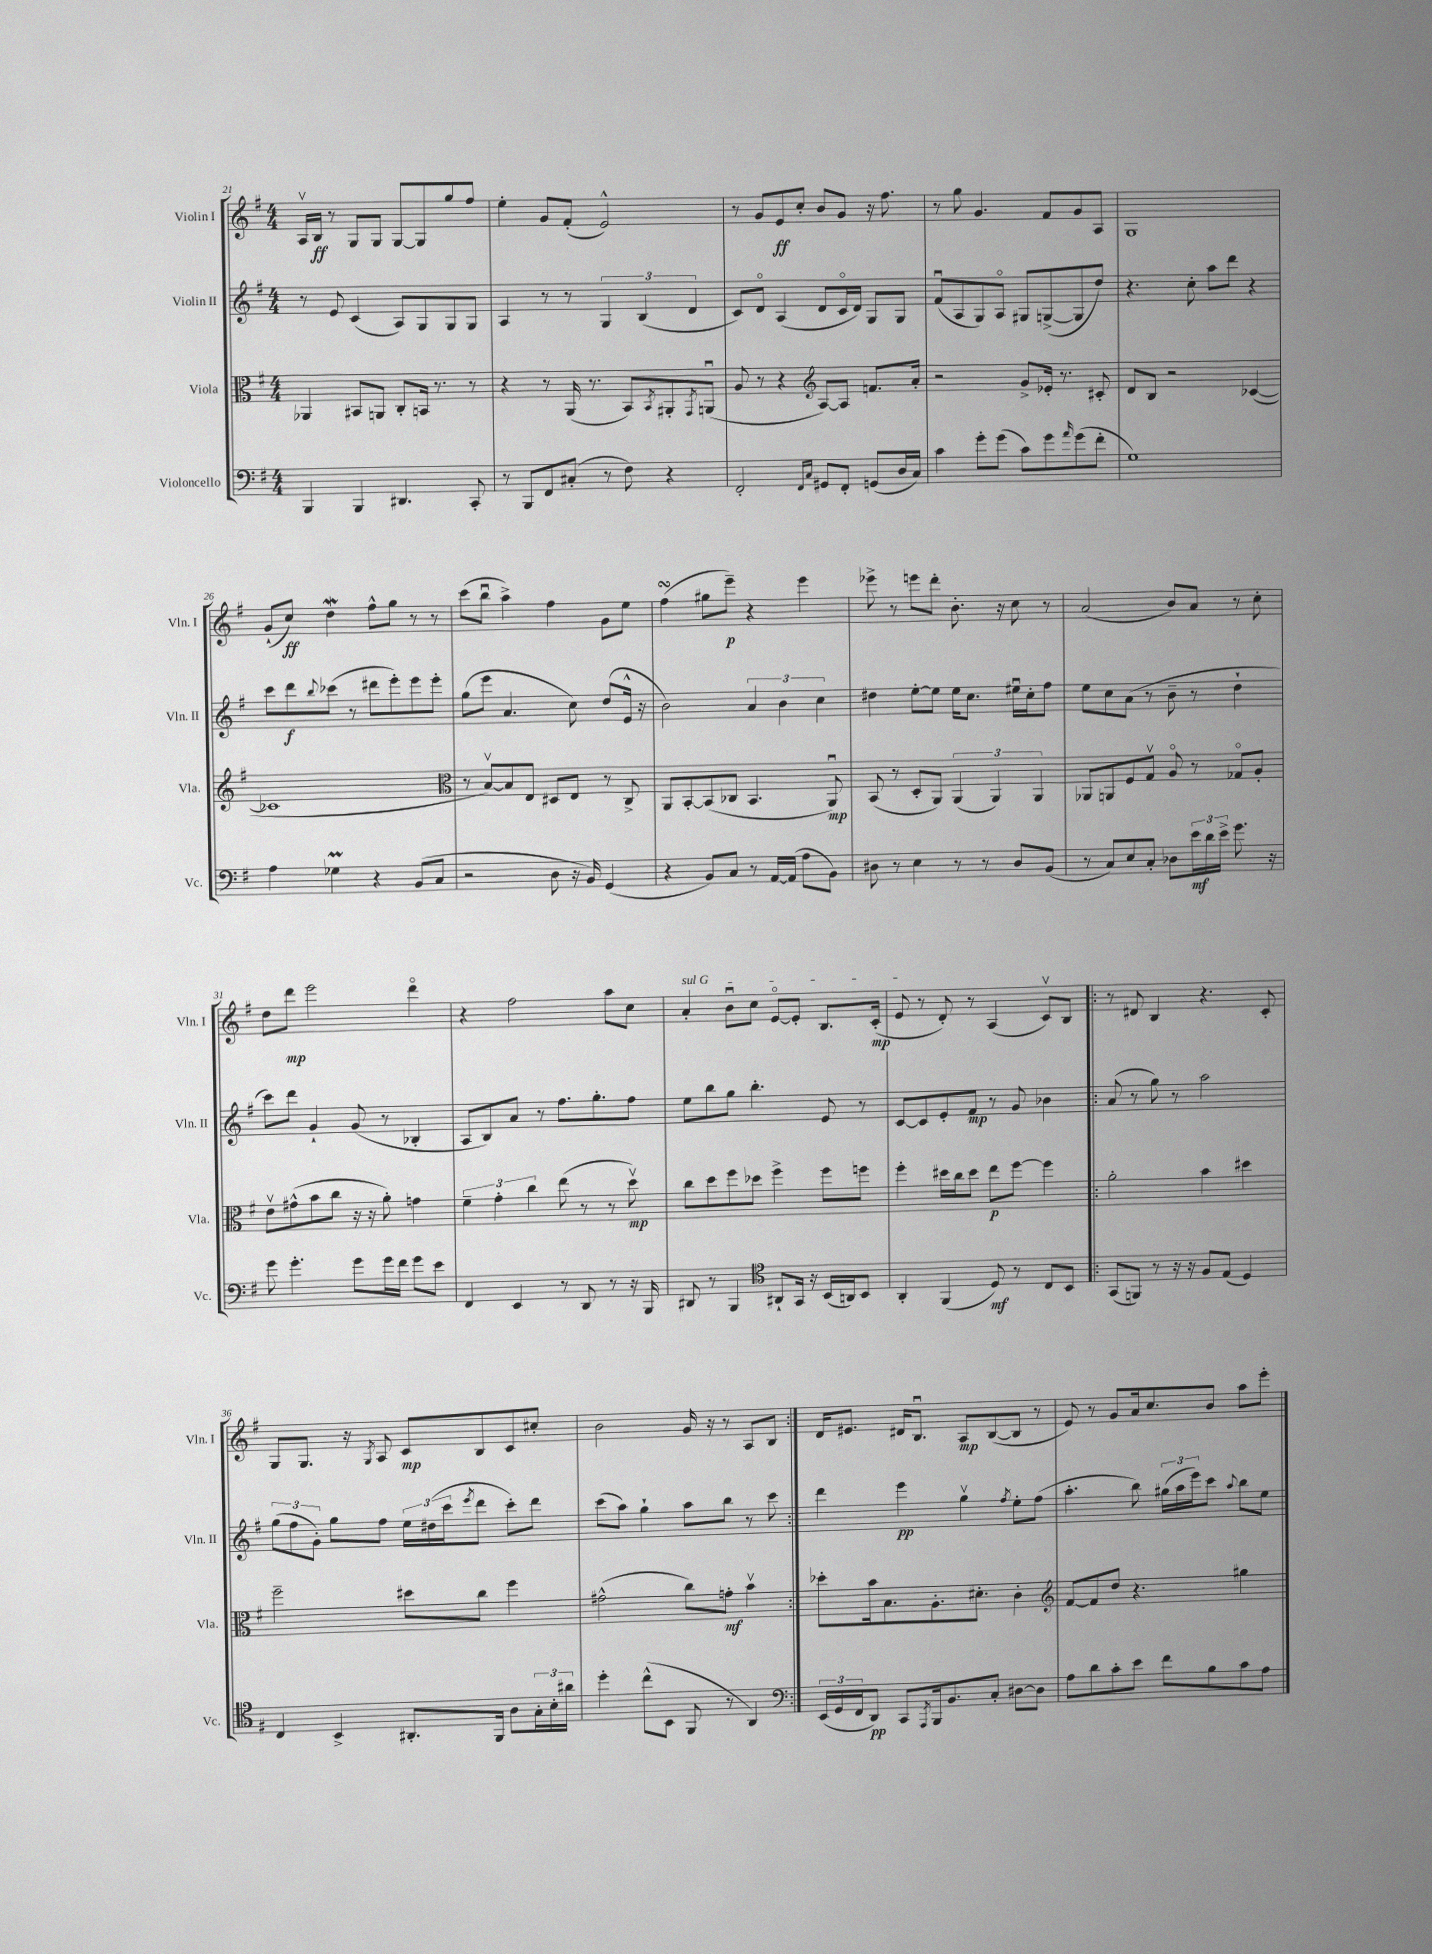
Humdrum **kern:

**kern	**kern	**kern	**kern
*staff4	*staff3	*staff2	*staff1
*clefF4	*clefC3	*clefG2	*clefG2
*k[f#]	*k[f#]	*k[f#]	*k[f#]
*M4/4	*M4/4	*M4/4	*M4/4
4BBB	4AA-	8r	16Av
.	.	.	16B
.	.	8e	8r
4BBB	8BB#	(4c	8G
.	8AA	.	8G
4.DD#	8C'	8A)	[8G
.	16BB	8G	8G]
.	8.r	.	.
.	.	8G	8gg
8CC'	8r	8G	8ff#
=	=	=	=
8r	4r	4A	4ee'
8BBB	.	.	.
8FF#	8r	8r	8g
(8C#'	(16AA	8r	(8f#'
.	8.r	.	.
8r	.	6G	2e^^)
8F#)	8BB)	.	.
.	.	(6B	.
.	8qBB	.	.
4r	8AA#'	.	.
.	.	6d	.
.	8qGG	.	.
.	(8AAu	.	.
=	=	=	=
2FF#'	8A	8c)	8r
.	8r	8do	8g
.	4r	(4A	8e
.	.	.	8cc'
*	*clefG2	*	*
16qqFF#	.	.	.
16qqC	.	.	.
8GG#	[8A)	8d	8b
8FF#'	8A]	16co	8g
.	.	16d)	.
(8GG	8.f	8G	16r
.	.	.	8.ff#
16D	.	8G	.
16C)	16a'	.	.
=	=	=	=
4c	2r	(8f#u	8r
.	.	8A	8gg
8g'	.	8G)	4.g
(8g	.	8Ao	.
8c)	8g^	8G#	.
8g	16e-'	([8G^	8f#
.	8.r	.	.
16qqa	.	.	.
(8g	.	8G]	8g
8f#'	8c#'	8dd)	8A
=	=	=	=
1G)	8d	4.r	1G
.	8B	.	.
.	2r	.	.
.	.	8cc'	.
.	.	8aa	.
.	.	8ddd	.
.	([4c-	4r	.
=	=	=	=
4A	1c-]	8ccc	(8g`
.	.	8ddd	8cc)
.	.	8qqbb	.
4G-	.	(8ccc-	4dd
.	.	8r	.
4r	.	8ddd#	8ff#^^
.	.	8eee')	8gg
(8BB	.	8eee	8r
8C	.	8eee'	8r
=	=	=	=
*	*clefC3	*	*
2r	8r	(8gg	(8ccc
.	[8Bv)	8eee	8bbu
.	8B]	4.a	4aa^)
.	8E	.	.
8D	8D#	.	4ff#
16r	8E	8cc)	.
16BB)	.	.	.
(4GG	8r	(8dd	8g
.	8C^	16e^^	8ee
.	.	16r	.
=	=	=	=
4r	8AA	2b)	(4ff#
.	[8BB'	.	.
8BB)	(8BB]	.	8gg#
8C	8C-	.	8eee~)
8r	4.BB	6a	4r
[16AA	.	.	.
.	.	6b	.
(16AA]	.	.	.
8A	.	.	4eee
.	.	6cc	.
8BB)	8AAu)	.	.
=	=	=	=
8D#	(8BB	4dd#	8eee-^
8r	8r	.	8r
4E	8D'	[8ee'	8eee
.	8AA)	8ee]	8ddd'
8r	(6AA	16ee	8.b'
.	.	8.cc	.
8r	.	.	.
.	6AA)	.	.
.	.	.	16r
8D#	.	16ee#u	8cc
.	.	16cc'	.
.	6AA	.	.
(8BB	.	8ff#	8r
=	=	=	=
8r	8AA-	8ee	(2a
8C)	8AA	8cc	.
8E	8F#	(8a	.
8C'	8Gv	8r	.
8D-	8Ao	8b~	8b)
24e	8r	8r	8a
24d	.	.	.
24e^	.	.	.
8.g	8G-o	4dd`	8r
.	8A'	.	8cc'
16r	.	.	.
=	=	=	=
8g	8ev	8ccc)	8dd
4.g'	(8g#^^	8ddd	8ddd
.	8b	4g`	2eee
.	8cc	.	.
8g	16r	(8g	.
.	16r	.	.
16g	8a')	8r	.
16f#	.	.	.
8g	4g	4B-'	4dddo
8e	.	.	.
=	=	=	=
4FF#	6f#~	8A	4r
.	.	8B)	.
.	6g'	.	.
4EE	.	8a	2ff#
.	6cc	.	.
.	.	8r	.
8r	(8ee	8.ff#	.
8DD	8r	.	.
.	.	8.gg'	.
8r	8r	.	8aa
16r	8ddv)	8ff#	8cc
16BBB	.	.	.
=	=	=	=
8DD#	8cc	8ee	4a'
8r	8dd	8bb	.
4BBB	8ff#	8gg	8bu
.	8dd-	4.bb'	8cc
*clefC4	*	*	*
8AA#`	4ff#^	.	[8eo
16GG	.	.	8e']
16r	.	.	.
(16BB	8ff#	8e	8.B
16AA)	.	.	.
8BB	8ff	8r	.
.	.	.	(16c'
=	=	=	=
4AA'	4ff#'	[8c	8e
.	.	8c]	8r
(4FF#	16dd#	8e'	8d')
.	16cc	.	.
.	8dd#	8f#	8r
8D)	8ee	8r	(4A
8r	[8ff#	8g	.
8C	4ff#]	4b-	8cv)
8BB	.	.	8B
=!|:	=!|:	=!|:	=!|:
(8GG	2a'	(8a	8r
8FF)	.	8r	8d#
8r	.	8gg)	4B
16r	.	8r	.
16r	.	.	.
8F#	4b	2aa	4.r
(8E	.	.	.
4D)	4dd#	.	.
.	.	.	8c'
=	=	=	=
4C	2ff#~	(12gg	8G
.	.	12ff#	.
.	.	.	8.G
.	.	12g')	.
4BB^	.	8gg	.
.	.	.	16r
.	.	.	8qG
.	.	8ff#	8A
8.AA#'	8dd#	24ee	8c
.	.	(24dd#	.
.	.	24ccc	.
.	.	8qeee	.
.	8cc	8ddd	8B
16FF#	.	.	.
8A	4ff#	8ccc')	8c
24G'	.	8ddd	8cc#'
24B'	.	.	.
24a#	.	.	.
=	=	=	=
4dd'	(2g#^^	(8ccc	2b
.	.	8aa)	.
(8cc^^	.	4gg`	.
8BB	.	.	.
8FF#	8cc)	8aa	16g
.	.	.	16r
8r	8g'	8bb	8r
4AA)	4bv	8r	8A
.	.	8ccc	8B
=:|!	=:|!	=:|!	=:|!
*clefF4	*	*	*
(24EE	8dd-'	4ddd	16d
24GG	.	.	.
.	.	.	8.e#
24FF#	.	.	.
8DD)	16b	.	.
.	8.B	.	.
8CC	.	4eee	16d#
.	.	.	8.Bu
8qAAA	.	.	.
16BBB	8.A'	.	.
8.BB	.	.	.
.	.	4ggv	8A
.	8.d#'	.	.
8C'	.	.	([8B
.	.	8qff#	.
[8D#	4c'	8ee'	8B]
8D#]	.	(8ff#	8r
=	=	=	=
*	*clefG2	*	*
8A	[8f#	4.aa'	8e)
8d	8f#]	.	8r
8c'	8dd	.	8g
8e	4.r	8bb)	16a
.	.	.	8.cc
8f#	.	(24gg#	.
.	.	24aa	.
.	.	24eee)	.
8B	.	8ccc	8b
.	.	8qqaa	.
8c	4gg#	8bb	8aa
8A	.	8ee	8eee'
==	==	==	==
*-	*-	*-	*-
